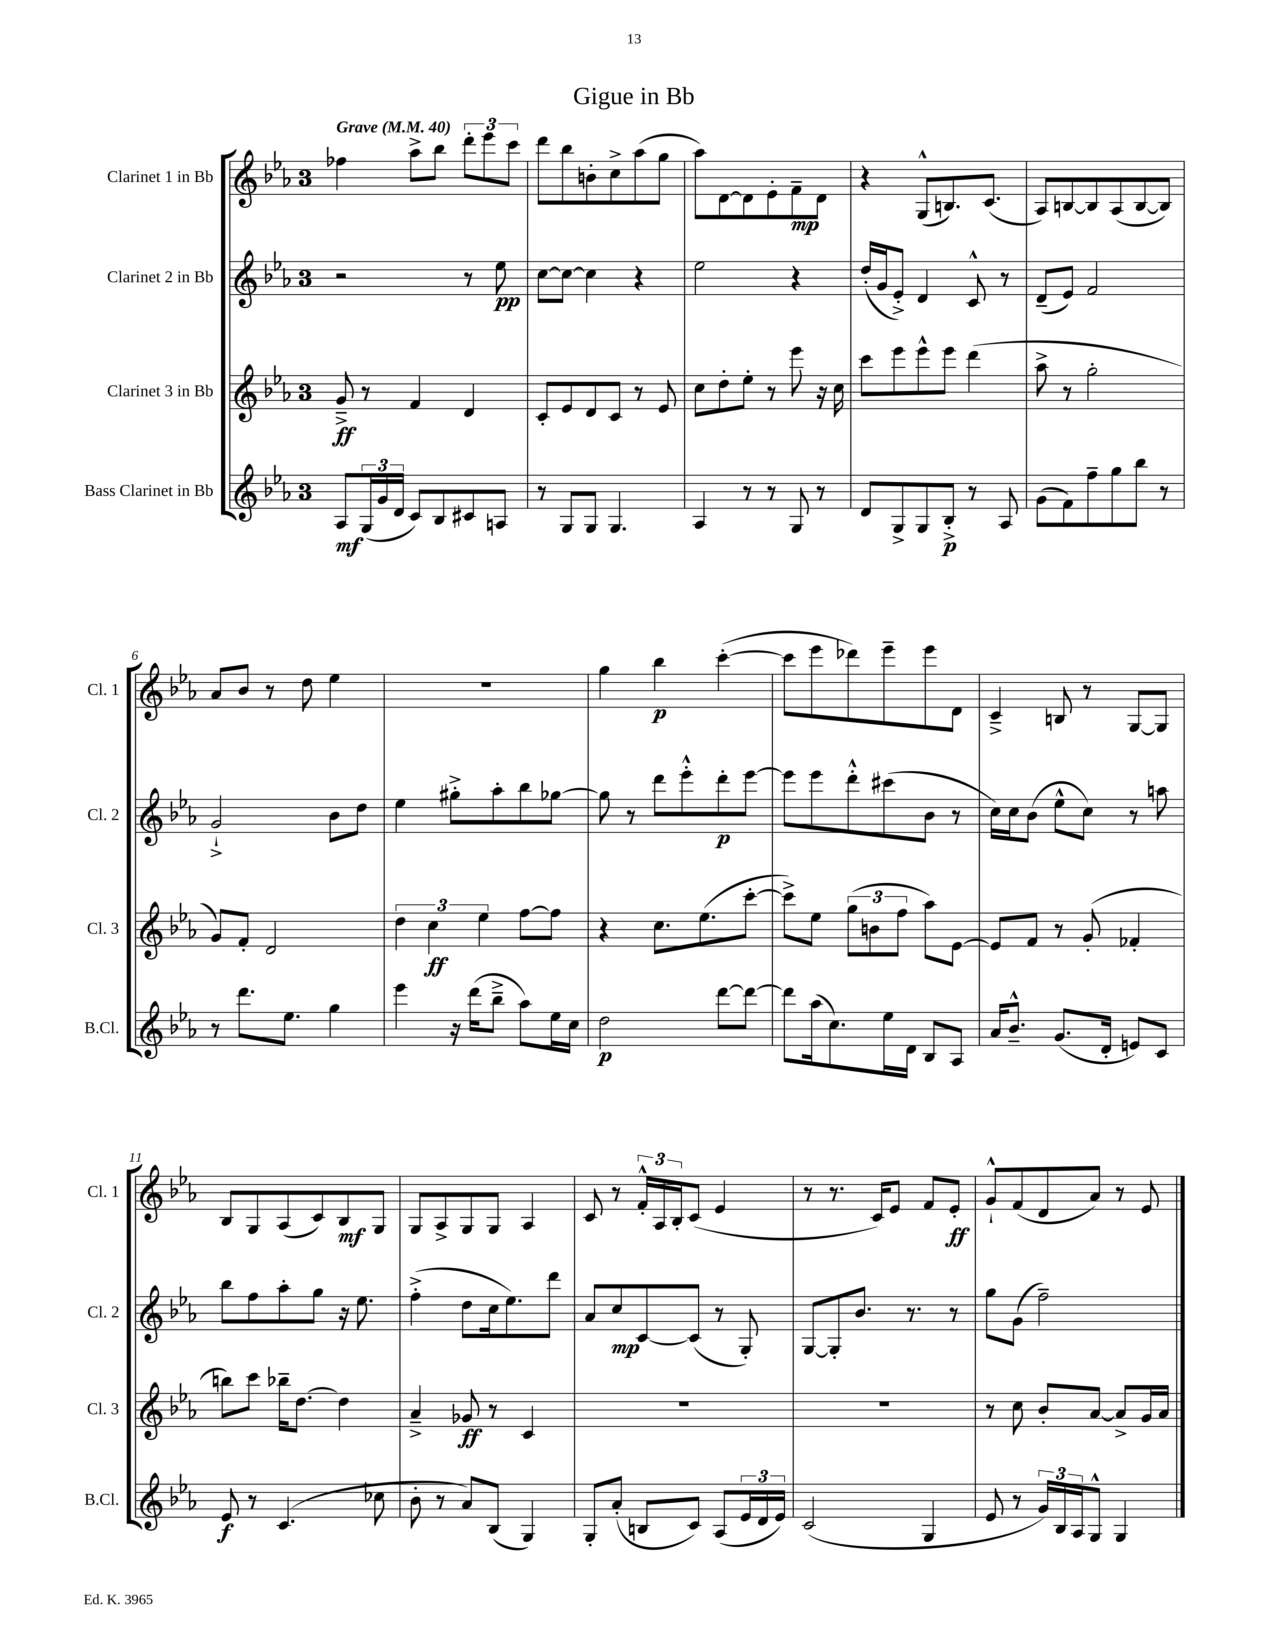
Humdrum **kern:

**kern	**kern	**kern	**kern
*staff4	*staff3	*staff2	*staff1
*clefG2	*clefG2	*clefG2	*clefG2
*k[b-e-a-]	*k[b-e-a-]	*k[b-e-a-]	*k[b-e-a-]
*M3/4	*M3/4	*M3/4	*M3/4
*MM40	*MM40	*MM40	*MM40
8A-/L	8g~^/	2r	4ff-\
(24G/L	8r	.	.
24g/	.	.	.
24d/JJ	.	.	.
8c/L)	4f/	.	8aa-^\L
8B-/	.	.	8bb-\J
8c#/	4d/	8r	12ddd'\L
.	.	.	12eee-\
8A/J	.	8ee-\	.
.	.	.	12ccc\J
=	=	=	=
8r	8c'/L	[8cc\L	8ddd\L
8G/L	8e-/	8cc\_J	8bb-\
8G/J	8d/	4cc\]	8b'\
4.G/	8c/J	.	8cc^\
.	8r	4r	(8aa-\
.	8e-/	.	8gg\J
=	=	=	=
4A-/	8cc\L	2ee-\	8aa-\L)
.	8dd'\	.	[8d\
8r	8ee-'\J	.	8d\]
8r	8r	.	8e-'\
8G/	8eee-\	4r	8f~\
8r	16r	.	8d\J
.	16cc\	.	.
=	=	=	=
8d/L	8ccc\L	(16dd'/LL	4r
.	.	16g/J	.
8G^/	8eee-\	8e-'^/J)	.
8G/	8eee-^^\	4d/	(8G^^/L
8B-'^/J	8eee-\J	.	8.B/)
8r	(4ddd\	8c^^/	.
.	.	.	(8.c/J
8A-/	.	8r	.
=	=	=	=
(8g\L	8aa-^\	(8d~/L	8A-/L)
8f\)	8r	8e-/J)	[8B/
8ff~\	2gg'\	2f/	8B/]
8gg\	.	.	(8A-/
8bb-\J	.	.	[8B/
8r	.	.	8B/]J)
=	=	=	=
8r	8g/L)	2g`^/	8a-/L
8.ddd\L	8f'/J	.	8b-/J
.	2d/	.	8r
8.ee-\J	.	.	.
.	.	.	8dd\
4gg\	.	8b-\L	4ee-\
.	.	8dd\J	.
=	=	=	=
4eee-\	6dd\	4ee-\	2.r
.	6cc\	.	.
16r	.	8gg#'^\L	.
(16ddd\LK	.	.	.
.	6ee-\	.	.
8bb-~^\J	.	8aa-'\	.
8aa-\L)	[8ff\L	8bb-\	.
16ee-\L	8ff\]J	[8gg-\J	.
16cc\JJ	.	.	.
=	=	=	=
2dd\	4r	8gg-\]	4gg\
.	.	8r	.
.	8.cc\L	8ddd\L	4bb-\
.	.	8eee-'^^\	.
.	(8.ee-\	.	.
[8ddd\L	.	8ddd'\	([4ccc'\
8ddd\_J	[8ccc'\J	[8eee-\J	.
=	=	=	=
8ddd\]L	8ccc^\]L)	8eee-\]L	8ccc\]L
(16aa-\k	8ee-\J	8eee-\	8eee-\
8.cc\)	.	.	.
.	(12gg\L	8ddd'^^\	8ddd-\)
.	12b\	.	.
16ee-\L	.	(8ccc#\	8eee-~\
.	12ff\J	.	.
16d\JJ	.	.	.
8B-/L	8aa-\L)	8b-\J	8eee-\
8A-/J	[8e-\J	8r	8d\J
=	=	=	=
16a-/LK	8e-/]L	16cc\LL)	4c~^/
8.b-~^^/J	.	16cc\J	.
.	8f/J	(8b-\J	.
(8.g/L	8r	8ee-^^\L	8B/
.	(8g'/	8cc\J)	8r
16d'/Jk	.	.	.
8e/L)	4f-'/	8r	[8G/L
8c/J	.	8aa\	8G/]J
=	=	=	=
8e-/	8bb\L)	8bb-\L	8B-/L
8r	8ccc\J	8ff\	8G/
(4.c/	16bb-~\LK	8aa-'\	(8A-/
.	[8.dd\J	.	.
.	.	8gg\J	8c/)
.	4dd\]	16r	8B-/
.	.	8.ee-\	.
8cc-\	.	.	8G/J
=	=	=	=
8b-'\	4a-~^/	(4ff'^\	8G/L
8r	.	.	8A-^/
8a-/L)	8g-/	8dd\L	8G/
(8B-/J	8r	16cc\k	8G/J
.	.	8.ee-\)	.
4G/)	4c/	.	4A-/
.	.	8ddd\J	.
=	=	=	=
8G'/L	2.r	8a-/L	8c/
(8a-'/J	.	8cc/	8r
8B/L	.	[8c/	24f'^^/LL
.	.	.	24A-/
.	.	.	24B-'/J
8c/J)	.	(8c/]J	(8c/J
(8A-/L	.	8r	4e-/
24e-/L	.	8G'/)	.
24d/	.	.	.
24e-/JJ)	.	.	.
=	=	=	=
(2c/	2.r	[8G/L	8r
.	.	8G'/]	8.r
.	.	8.b-/J	.
.	.	.	16c/LK)
.	.	.	8e-/J
.	.	8.r	.
4G/	.	.	8f/L
.	.	8r	8e-'/J
=	=	=	=
8e-/	8r	8gg\L	8g`^^/L
8r	8cc\	(8g\J	(8f/
24g/LL)	8b-'/L	2ff~\)	8d/
24B-/	.	.	.
24A-/J	.	.	.
8G^^/J	[8a-/J	.	8a-/J)
4G/	8a-^/]L	.	8r
.	16g/L	.	8e-/
.	16a-/JJ	.	.
==	==	==	==
*-	*-	*-	*-
